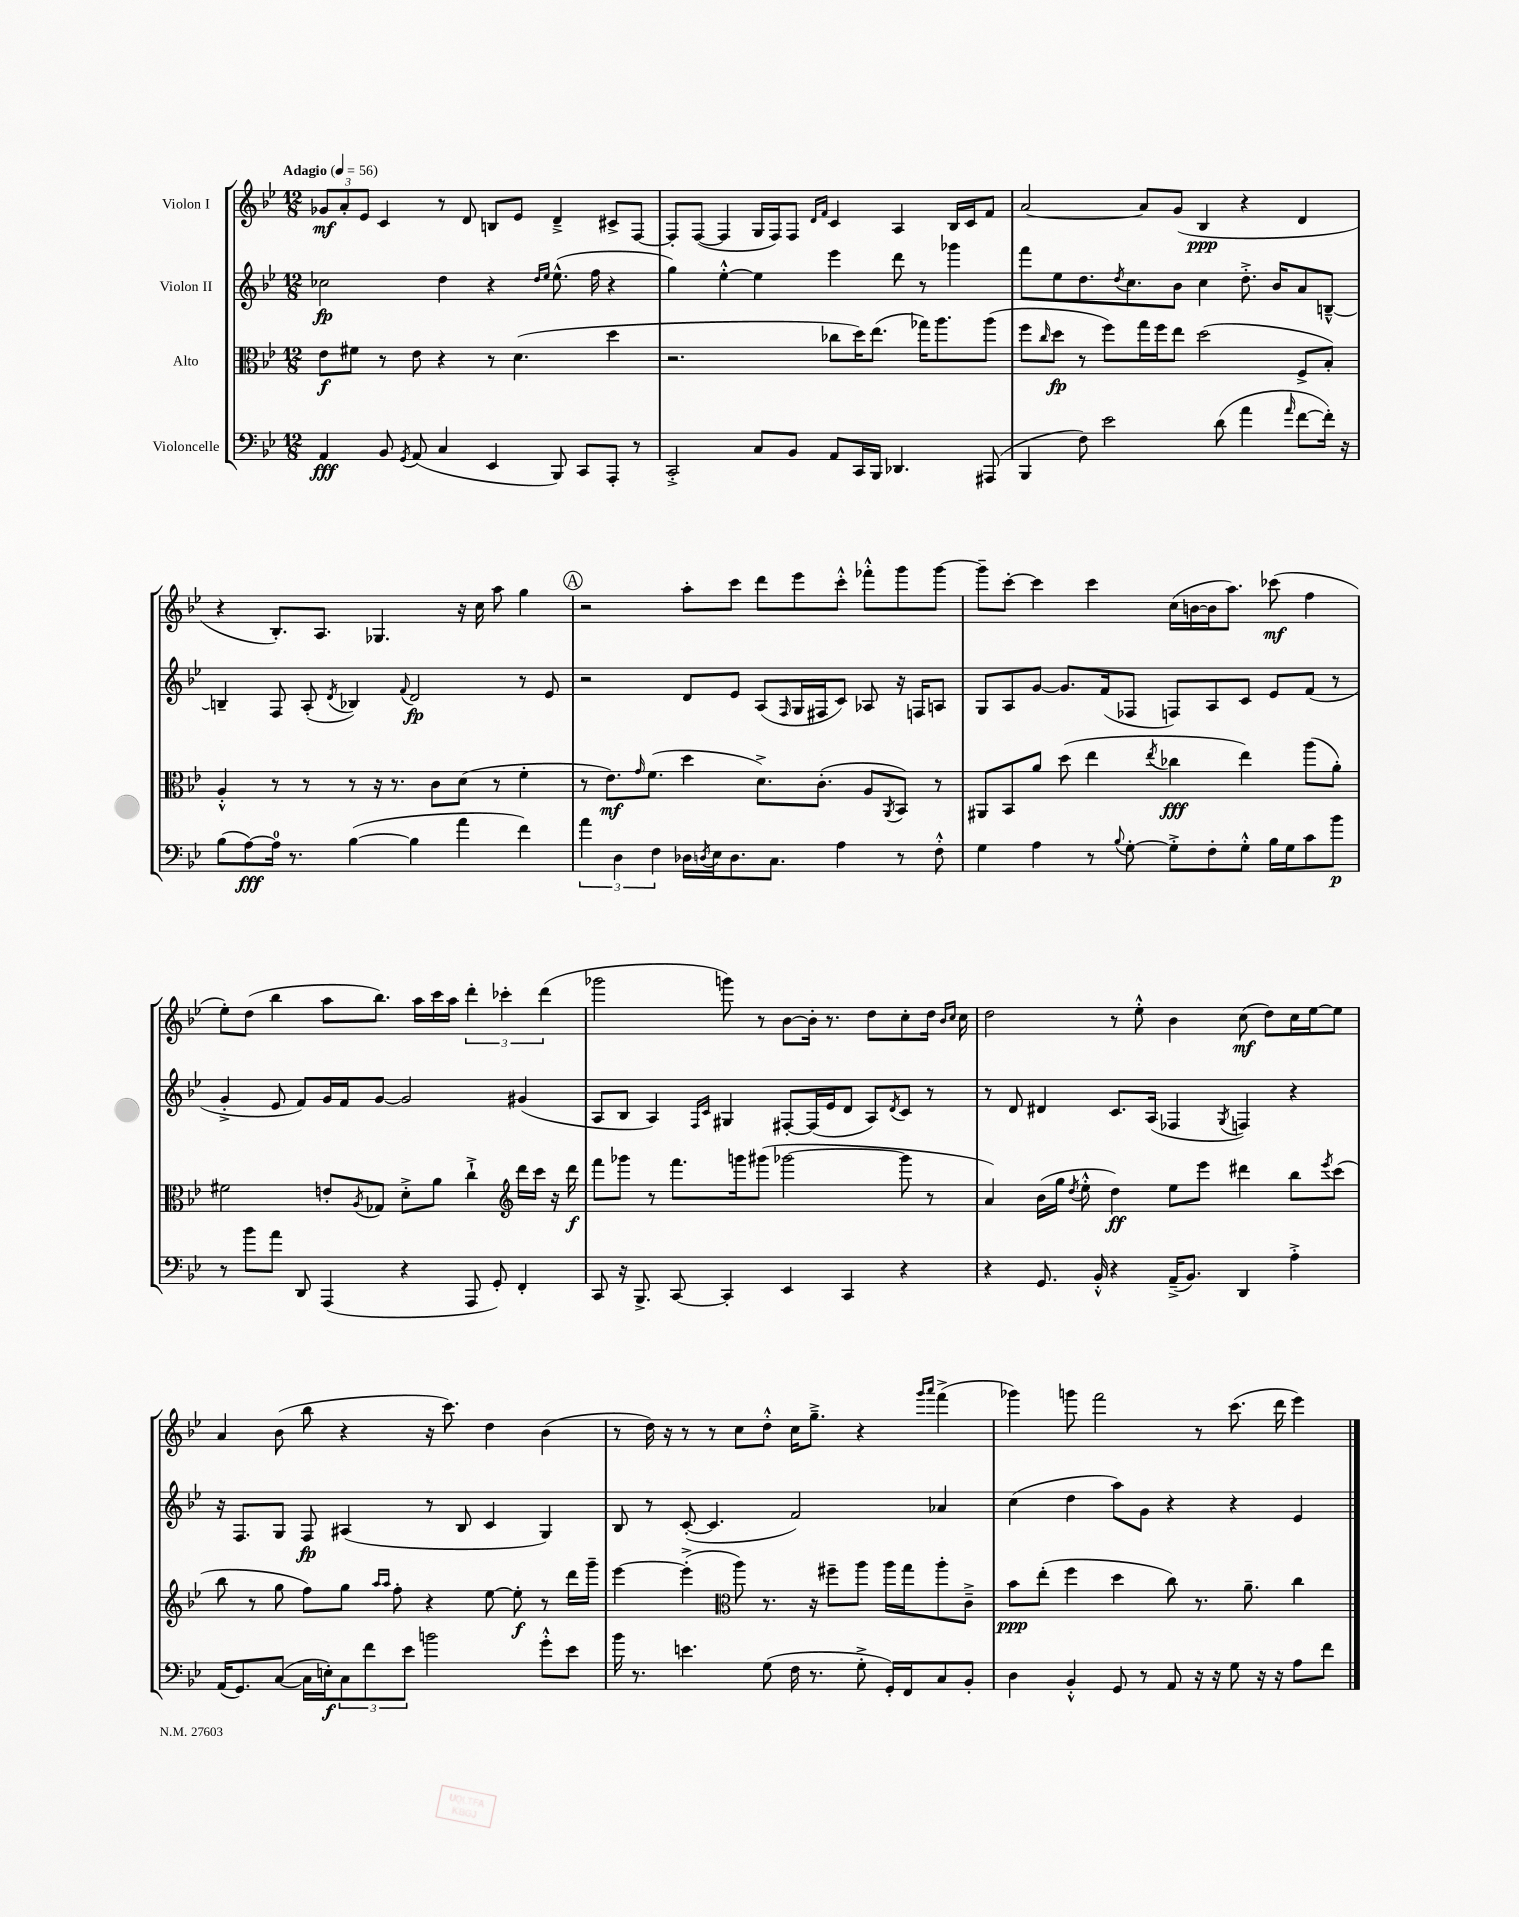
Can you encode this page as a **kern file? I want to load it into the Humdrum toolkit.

**kern	**kern	**kern	**kern
*staff4	*staff3	*staff2	*staff1
*clefF4	*clefC3	*clefG2	*clefG2
*k[b-e-]	*k[b-e-]	*k[b-e-]	*k[b-e-]
*M12/8	*M12/8	*M12/8	*M12/8
*MM56	*MM56	*MM56	*MM56
4AA	8e-	2cc-	12g-
.	.	.	12a'
.	8f#	.	.
.	.	.	12e-
8BB-	8r	.	4c
8qGG	.	.	.
(8AA	8e-	.	.
4C	4r	4dd	8r
.	.	.	8d
4EE-	8r	4r	8B
.	(4.d	.	8e-
.	.	16qqdd	.
.	.	16qqee-	.
8BBB-)	.	(8.ee-^^	4d~^
8CC	.	.	.
.	.	16ff	.
8AAA'	4dd	4r	8c#^
8r	.	.	[8F
=	=	=	=
2CC'^	2.r	4gg)	8F']
.	.	.	([8F
.	.	[4ee-'^^	4F]
8C	.	4ee-]	16G
.	.	.	16F)
8BB-	.	.	8F
.	.	.	16qqd
.	.	.	16qqf
8AA	8cc-	4eee-	4c
16CC	16dd)	.	.
16BBB-	(8.ee-	.	.
4.DD-	.	8ddd	4A
.	16gg-)	8r	.
.	8.aa	.	.
.	.	4ggg-	16B-
.	.	.	16c
(8AAA#	(8aa	.	8f
=	=	=	=
4BBB-	8ff	8fff	[2a
.	16qqcc	.	.
.	8dd	8ee-	.
8F)	8r	8.dd	.
2e-	8ff)	.	.
.	.	8qdd	.
.	.	8.cc	.
.	16gg	.	8a]
.	16ff	.	.
.	8ee-	8b-	(8g
.	(2dd	4cc	4B-
(8d	.	.	.
4a	.	8.dd'^	4r
.	.	16b-	.
16qqa	.	.	.
[8f	8F^	8a	4d
16f'])	8B-')	[8B~^^	.
16r	.	.	.
=	=	=	=
(8B-	4A'^^	4B~]	4r
[8A)	.	.	.
16A]	8r	8F	8.B-')
8.r	.	.	.
.	8r	(8A'	.
.	.	.	8.A
.	.	8qd	.
([4B-	8r	4B-)	.
.	16r	.	4.G-
.	8.r	.	.
.	.	8qqf	.
4B-]	.	2d	.
.	8c	.	.
4a	(8d	.	16r
.	.	.	16cc
.	8r	.	8aa
4f)	4f'	8r	4gg
.	.	8e-	.
=	=	=	=
6a	8r	2r	2r
.	8.e-)	.	.
6D	.	.	.
.	16qqg	.	.
.	(8.f	.	.
6F	.	.	.
16D-	4dd	8d	8aa'
8qD	.	.	.
16E-	.	.	.
8.D	.	8e-	8ccc
.	8.d^)	(8A	8ddd
8.C	.	.	.
.	.	16qqF	.
.	.	16G	8eee-
.	(8.c'	16F#	.
4A	.	8c)	8ccc'^^
.	8A	8A-	8fff-'^^
.	8qAA	.	.
8r	8BB-)	16r	8ggg
.	.	16F	.
8F'^^	8r	8A	[8ggg
=	=	=	=
4G	8AA#	8G	8ggg~]
.	8BB-	8A	[8ccc'
4A	8a	[8g	4ccc]
.	(8dd	8.g]	.
8r	4ee-	.	4ccc
.	.	(16f	.
8qqB-	.	.	.
[8G'	.	8F-	.
.	8qee-	.	.
8G'^]	4cc-	8F)	(16cc
.	.	.	[16b
8F'	.	8A	16b]
.	.	.	8.aa)
8G'^^	4ee-)	8c	.
16B-	.	8e-	(8ccc-
16G	.	.	.
8c	(8aa	(8f	4ff
8b-	8a')	8r	.
=	=	=	=
8r	2f#	4g'^	8ee-')
8b-	.	.	(8dd
8a	.	8e-	4bb-
8DD	.	8f)	.
(4AAA	8e'	16g	8aa
.	.	16f	.
.	8qA	.	.
.	8G-	[8g	8.bb-)
4r	8d'^	2g]	.
.	.	.	16aa
.	8a	.	16ccc
.	.	.	16aa
8AAA	4cc`^	.	6ddd'
8GG')	.	.	.
.	.	.	6ccc-'
*	*clefG2	*	*
4FF'	16ddd	(4g#	.
.	16ccc	.	.
.	.	.	(6ddd
.	16r	.	.
.	16ddd	.	.
=	=	=	=
8CC	8fff	8A	2ggg-
16r	8ggg-	8B-	.
8.BBB-^	.	.	.
.	8r	4A)	.
[8CC	8.fff	.	.
.	.	16qqF	.
.	.	16qqc	.
4CC']	.	4G#	8ggg)
.	16ggg	.	.
.	(8ggg#	.	8r
4EE-	[2ggg-	[8F#'	[8b-
.	.	(16F#]	16b-']
.	.	16e-	8.r
4CC	.	8d	.
.	.	8A)	8dd
.	.	8qd	.
4r	8ggg-]	8c	8cc'
.	8r	8r	16dd
.	.	.	16qqb-
.	.	.	16qqcc
.	.	.	16cc
=	=	=	=
4r	4a)	8r	2dd
.	.	8d	.
8.GG	(16b-	4d#	.
.	16gg	.	.
.	8qdd	.	.
.	8ee-'^^	.	.
16BB-'^^	.	.	.
4r	4dd)	8.c	8r
.	.	.	8ee-'^^
.	.	(16A	.
(16AA~^	8ee-	4F-	4b-
8.BB-)	.	.	.
.	8eee-	.	.
.	.	8qG	.
4DD	4ddd#	4F)	(8cc
.	.	.	8dd)
4A'^	8bb-	4r	16cc
.	.	.	[16ee-
.	8qeee-	.	.
.	(8ccc	.	8ee-]
=	=	=	=
(16AA	8bb-	16r	4a
8.GG)	.	8.F	.
.	8r	.	.
([8C	8gg	8G	(8b-
16C]	8ff)	8F	8bb-
16E')	.	.	.
12C	8gg	(4A#	4r
12f	.	.	.
.	16qqaa	.	.
.	16qqaa	.	.
.	8ff'	.	.
12e-	.	.	.
2b	4r	8r	16r
.	.	.	8.ccc)
.	.	8B-	.
.	[8ee-	4c	4dd
.	8ee-']	.	.
8g'^^	8r	4G)	(4b-
8e-	16ddd	.	.
.	16ggg~	.	.
=	=	=	=
16b-	[4eee-	8B-	8r
8.r	.	.	.
.	.	8r	16dd)
.	.	.	16r
4.e	(4eee-'^]	([8c'	8r
.	.	4.c]	8r
*	*clefC3	*	*
.	8aa)	.	8cc
(8G	8.r	.	8dd'^^
16F	.	2f)	16cc
8.r	16r	.	8.gg~^
.	8ff#~	.	.
8G'^	8aa	.	4r
16GG')	16aa	.	.
16FF	16gg	.	.
.	.	.	16qqggg
.	.	.	16qqaaa
8C	8aa'	4a-	(4fff^
8BB-'	8c~^	.	.
=	=	=	=
4D	8b-	(4cc	4ggg-)
.	(8ee-'	.	.
4BB-'^^	4ff	4dd	8ggg
.	.	.	2fff
8GG	4dd	8aa)	.
8r	.	8g	.
8AA	8cc)	4r	.
16r	8.r	.	8r
16r	.	.	.
8G	.	4r	(8.ccc
.	8.a~	.	.
16r	.	.	.
16r	.	.	16ddd
8A	4cc	4e-	4eee-)
8f	.	.	.
==	==	==	==
*-	*-	*-	*-
